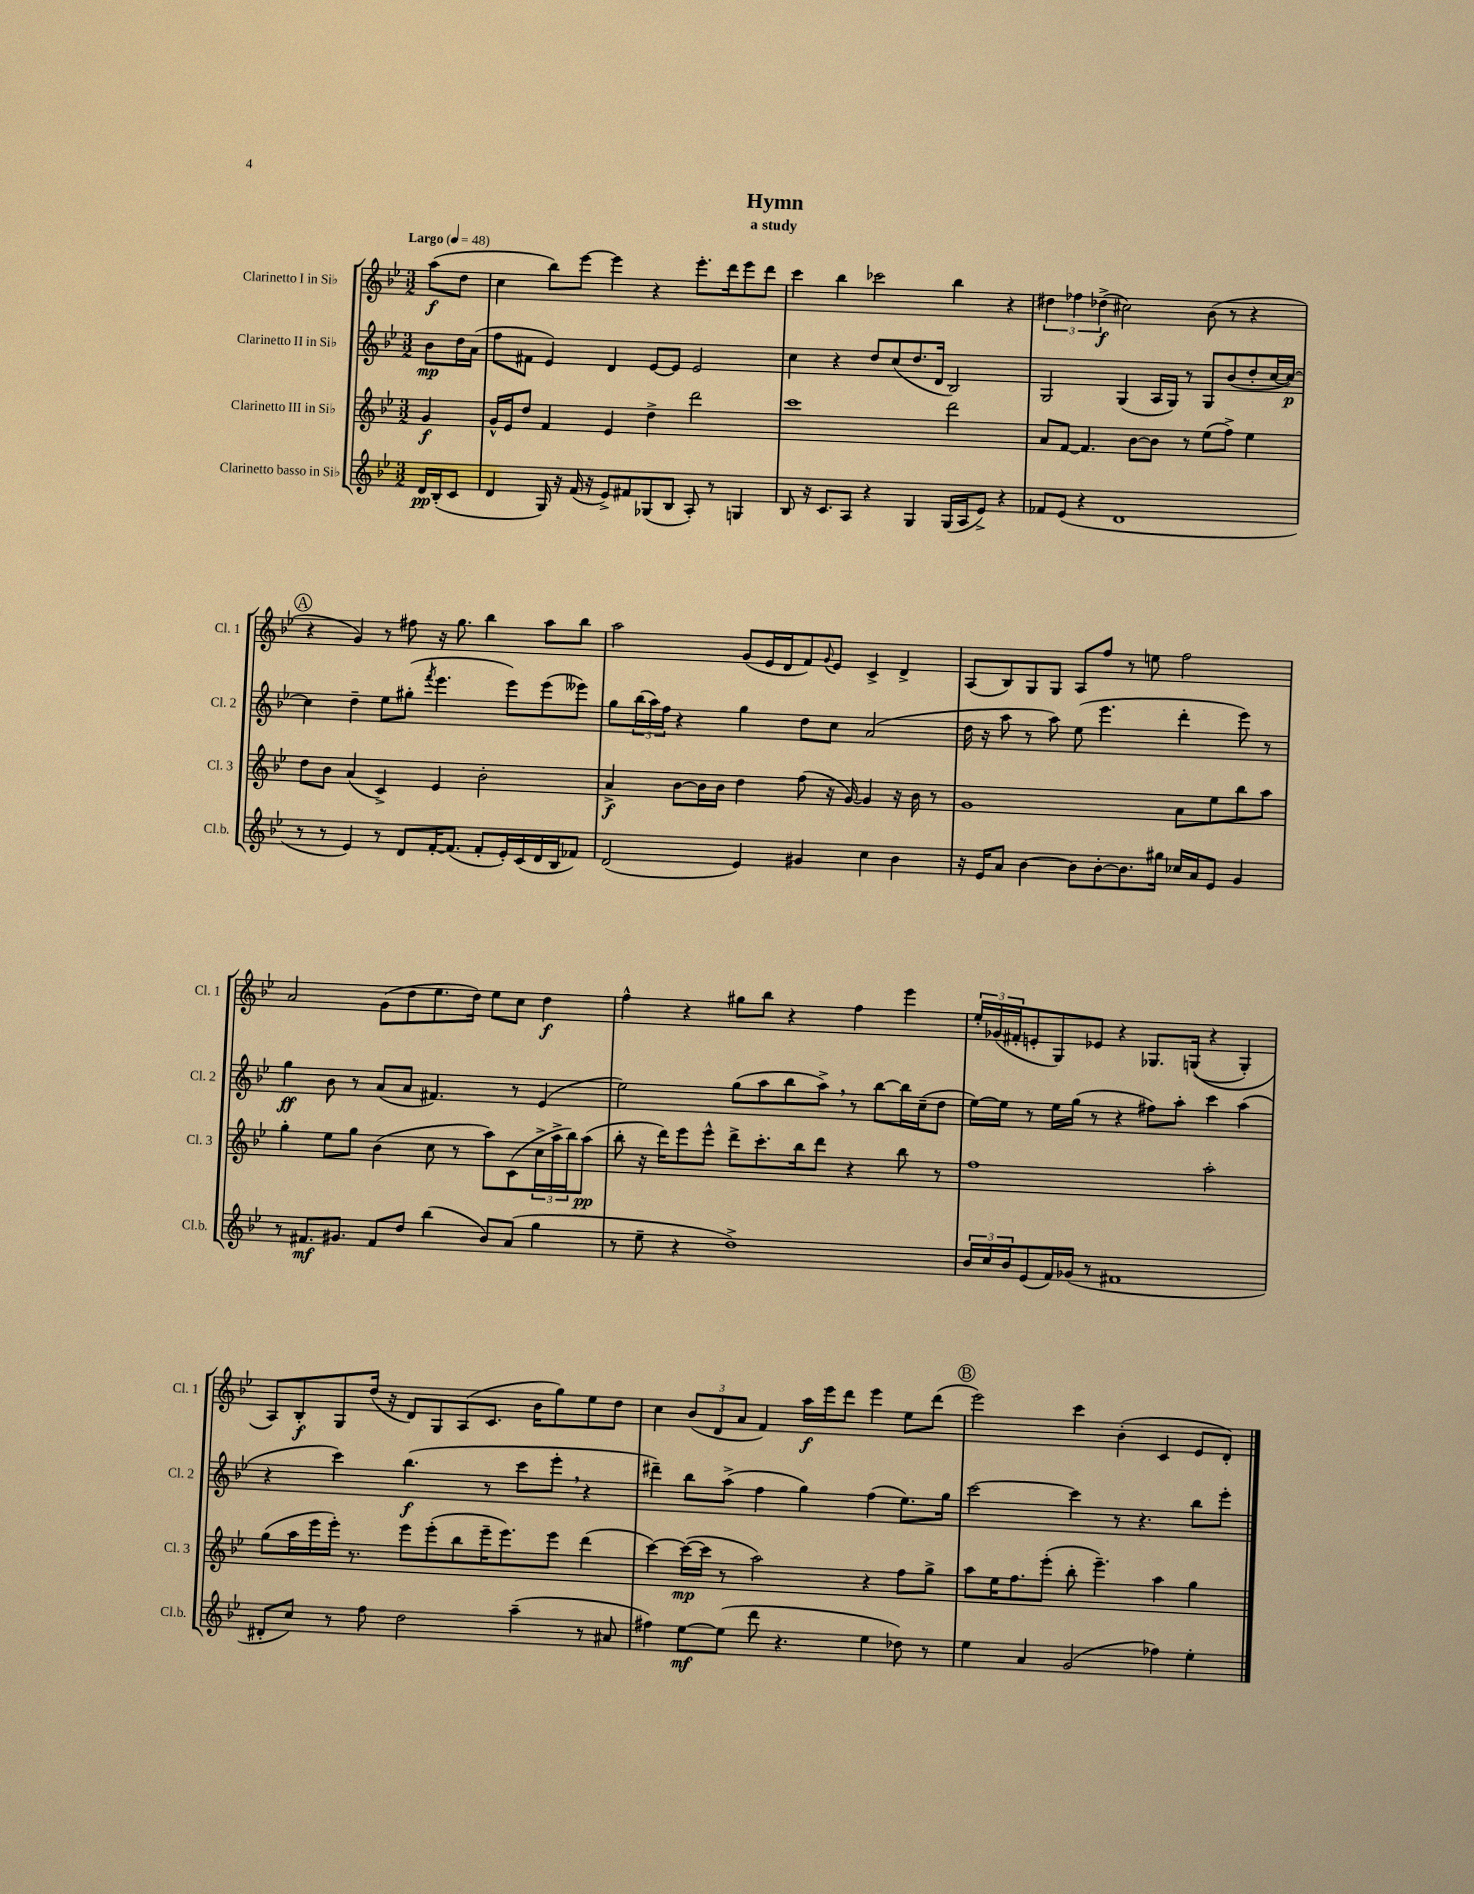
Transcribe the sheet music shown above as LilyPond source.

\header { title = "Hymn" subtitle = "a study" }
<<
\new StaffGroup <<
\new Staff = "s0" \with { instrumentName = "Clarinetto I in Sib" shortInstrumentName = "Cl. 1" } {
    \clef treble \key bes \major \numericTimeSignature \time 3/2 \partial 4 \tempo "Largo" 4 = 48
    a''8\f( d''8 |
    c''4 bes''8) ees'''8~ ees'''4 r4 ees'''8.-. d'''16 ees'''8 d'''8 |
    c'''4 bes''4 ces'''2 bes''4 r4 |
    \tuplet 3/2 { dis''4 fes''4 des''4->\f( } cis''2) bes'8( r8 r4 |
    \mark \markup { \circle "A" } r4 g'4) r8 fis''8 r16 g''8. bes''4 a''8 bes''8 |
    a''2 g'8( ees'16 d'16 f'8) \appoggiatura { g'8 } ees'8 c'4-> d'4-> |
    a8( bes8) g8 g8 a8 f''8 r8 e''8 f''2 |
    a'2 g'8( d''8 ees''8. d''16) ees''8 c''8 d''4\f |
    f''4-^ r4 gis''8 bes''8 r4 f''4 ees'''4 |
    \tuplet 3/2 { ees''16-. ges'16( fis'16-. } e'8-. g8) ees'8 r4 ges8. g16(\( r4 g4-.) |
    a8\) bes8-.\f g8 d''16( r16 d'8) g8 a8( c'8. bes'16 g''8) ees''8 d''8 |
    c''4 \tuplet 3/2 { bes'8( d'8 a'8 } f'4) a''16\f ees'''16 d'''8 ees'''4 ees''8 d'''8( |
    \mark \markup { \circle "B" } ees'''2) c'''4 bes'4-.( c'4 ees'8 d'8-.) \bar "|." |
}
\new Staff = "s1" \with { instrumentName = "Clarinetto II in Sib" shortInstrumentName = "Cl. 2" } {
    \clef treble \key bes \major \numericTimeSignature \time 3/2 \partial 4
    bes'8\mp d''16 a'16( |
    f''8 fis'8 ees'4) d'4 ees'8~ ees'8 ees'2 |
    c''4 r4 d''8 c''8( d''8. d'16 bes2) |
    g2 g4( a16 g16) r8 g8 bes'8( d''8-. c''16~ c''16~\p) |
    \mark \markup { \circle "A" } c''4 d''4-- ees''8 gis''8-.( \acciaccatura { f'''8 } ees'''4. ees'''8) ees'''8( eeses'''8) |
    g''8 \tuplet 3/2 { bes''16( a''16) f''16 } r4 g''4 d''8 c''8 a'2( |
    d''16 r16 a''8 r8 a''8) ees''8( ees'''4. d'''4-. ees'''8) r8 |
    g''4\ff bes'8 r8 a'8( a'8 fis'4.) r8 ees'4( |
    ees''2) g''8( a''8 bes''8 a''8->) \breathe r8 bes''8~ bes''16 c''16--( d''8 |
    ees''16~) ees''16 r8 ees''16 g''16( r8 r4 fis''8) a''8-. c'''4 a''4( |
    r4 c'''4) bes''4.\f( r8 c'''8 ees'''8-. \breathe r4 |
    dis'''4--) bes''8 a''8->( f''4 g''4) f''4( ees''8.) g''16 |
    \mark \markup { \circle "B" } c'''2~ c'''4 r8 r4. bes''8 ees'''8-. \bar "|." |
}
\new Staff = "s2" \with { instrumentName = "Clarinetto III in Sib" shortInstrumentName = "Cl. 3" } {
    \clef treble \key bes \major \numericTimeSignature \time 3/2 \partial 4
    g'4\f |
    g'16-^ ees'16 d''8 f'4 ees'4 d''4-> d'''2 |
    c'''1 d'''2 |
    a'8 f'8~ f'4. bes'8~ bes'8 r8 ees''8( f''8->) ees''4 |
    \mark \markup { \circle "A" } d''8 bes'8 a'4( c'4->) ees'4 bes'2-. |
    a'4->\f bes'8~ bes'16 bes'16 d''4 f''8( r16 g'16~) g'4 r16 bes'16 r8 |
    g'1 a'8 ees''8 bes''8 a''8 |
    g''4-. ees''8 g''8 bes'4( c''8 r8 a''8) c'8( \tuplet 3/2 { c''16-> a''16-> bes''16) } a''8\pp( |
    bes''8-. r16 d'''16) ees'''8 ees'''8-^ d'''8-> c'''8.-. bes''16 d'''8 r4 bes''8 r8 |
    f''1 a''2-. |
    g''8( a''16 ees'''16 ees'''16-.) r8. ees'''8 ees'''8-.( bes''8 ees'''16-- ees'''8.) ees'''8 d'''4( |
    c'''4~) c'''16~\mp( c'''16 r8 a''2) r4 f''8 g''8-> |
    \mark \markup { \circle "B" } a''8 ees''16 f''8. ees'''8-.( bes''8-. ees'''4.--) a''4 g''4 \bar "|." |
}
\new Staff = "s3" \with { instrumentName = "Clarinetto basso in Sib" shortInstrumentName = "Cl.b." } {
    \clef treble \key bes \major \numericTimeSignature \time 3/2 \partial 4
    d'16\pp bes16-.( c'8 |
    d'4 g16) r16 f'16( r16 ees'8->) fis'8 ges8( bes8 a8-.) r8 g4 |
    bes8 r16 c'8. a8 r4 g4 g16( a16 ees'8->) r4 |
    fes'8 ees'8( r4 d'1 |
    \mark \markup { \circle "A" } r8 r8 ees'4) r8 d'8 f'16~-. f'8.( f'8-. ees'16-.) c'16( d'16 bes16 fes'8) |
    d'2( ees'4) gis'4 c''4 bes'4 |
    r16 ees'16 a'8 bes'4~ bes'8 bes'8~-. bes'8. gis''16 ces''16 a'16 ees'8 g'4 |
    r8 fis'8.\mf gis'8. fis'8 d''8 bes''4( bes'8) a'8( g''4 |
    r8 ees''8-- r4 d''1->) |
    \tuplet 3/2 { bes'16 c''16 bes'16 } ees'8( f'16) ges'16( r8 fis'1 |
    dis'8-. c''8) r8 f''8 d''2 a''4--( r8 ais'8 |
    fis''4) ees''8~\mf ees''8( d'''8 r4. ees''4 des''8) r8 |
    \mark \markup { \circle "B" } ees''4 a'4 g'2( fes''4) ees''4-. \bar "|." |
}
>>
>>
\layout { \context { \Score \remove "Bar_number_engraver" } }
